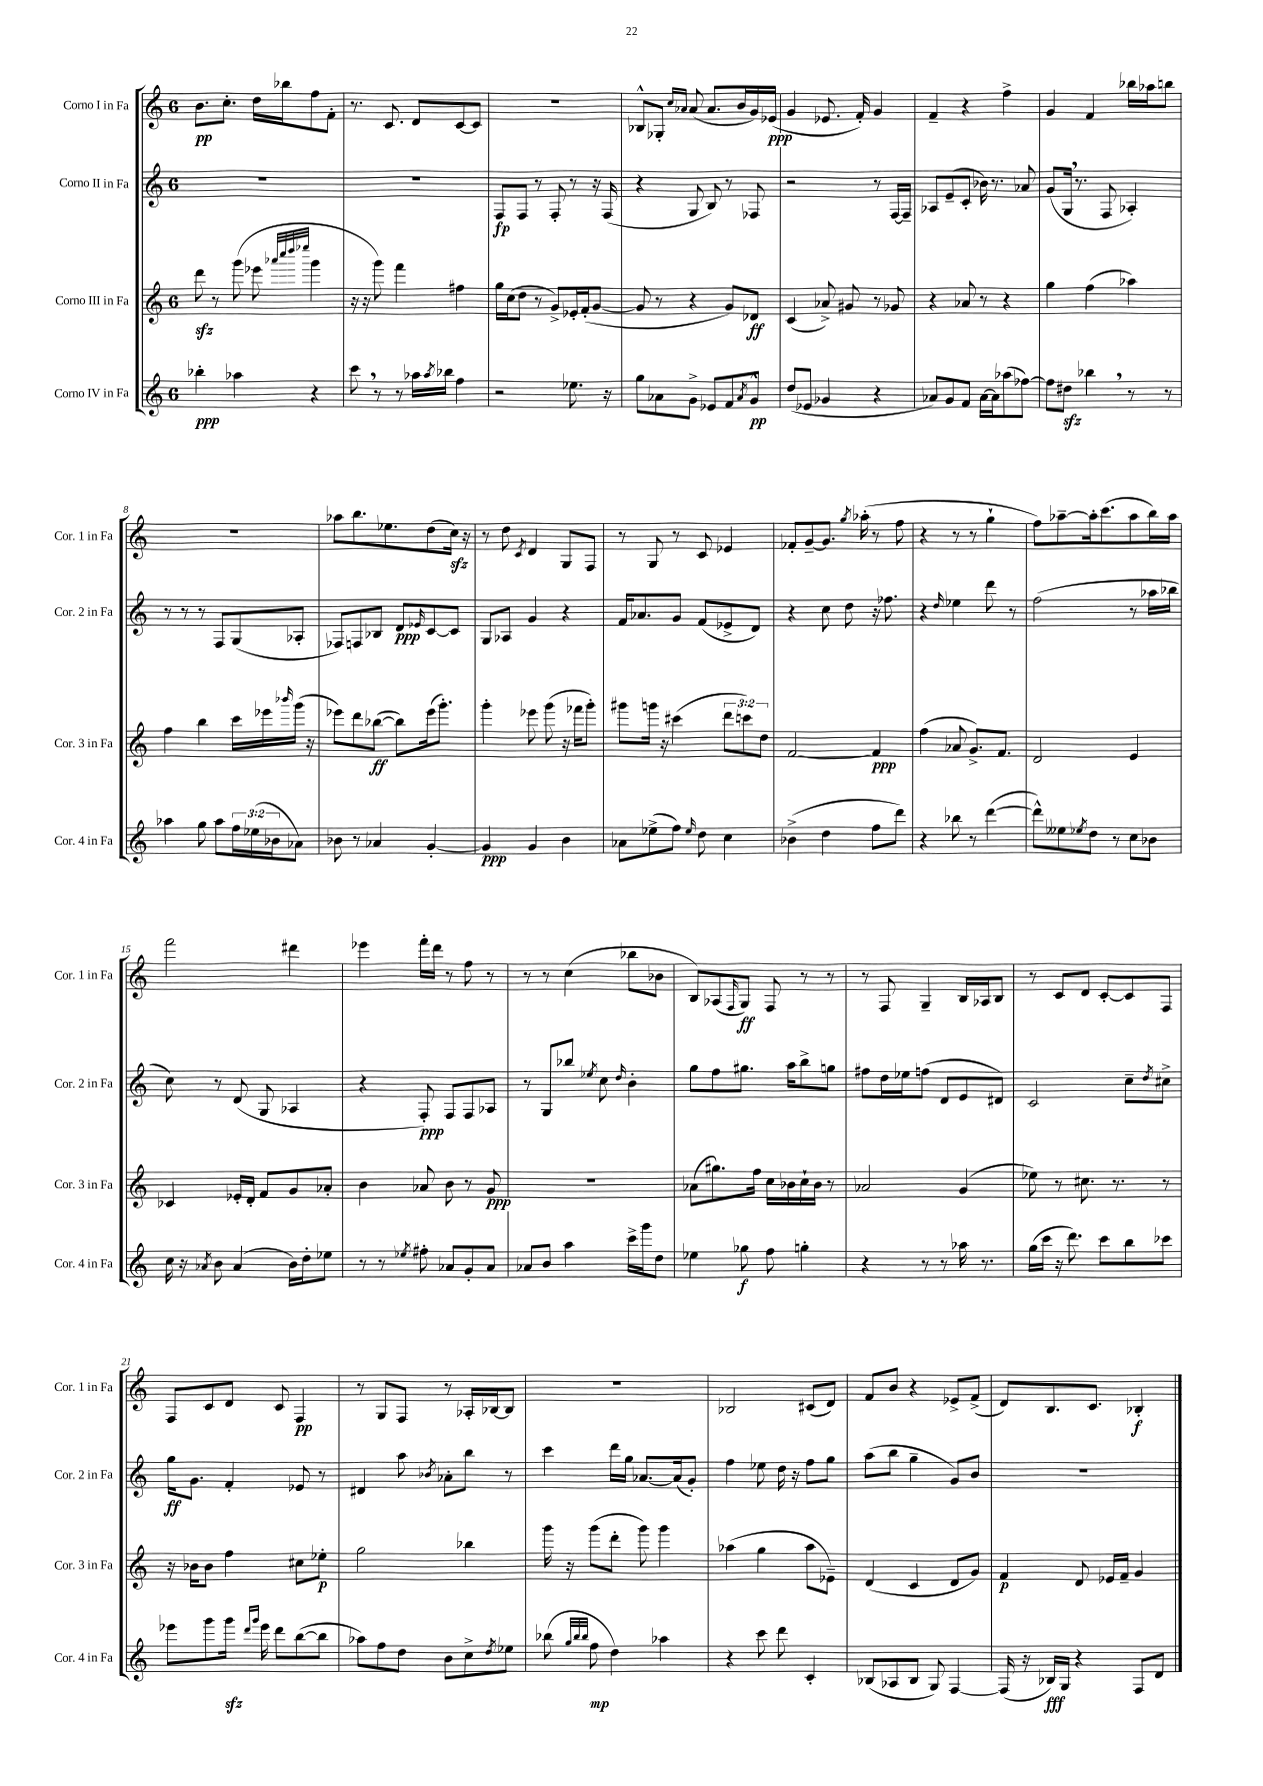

**kern	**kern	**kern	**kern
*staff4	*staff3	*staff2	*staff1
*clefG2	*clefG2	*clefG2	*clefG2
*k[]	*k[]	*k[]	*k[]
*M6/8	*M6/8	*M6/8	*M6/8
4bb-'	8ddd	2.r	8.b
.	8r	.	.
.	.	.	8.cc'
4aa-	(8ggg	.	.
.	8eee-	.	16dd
.	.	.	16bb-
.	32qqaaa-	.	.
.	32qqcccc	.	.
.	32qqdddd	.	.
.	32qqeeee-	.	.
4r	4ggg	.	8ff
.	.	.	8f'
=	=	=	=
8ccc	16r	2.r	8.r
.	16r	.	.
8r	8ggg)	.	.
.	.	.	8.c
8r	4fff	.	.
16aa-	.	.	8d
8qaa-	.	.	.
16bb-	.	.	.
4ff	4ff#	.	[8c
.	.	.	8c]
=	=	=	=
2r	16gg	8F	2.r
.	(16cc	.	.
.	8dd	8F	.
.	8r	8r	.
.	8g^)	8F'	.
8.ee-	16e-'	8r	.
.	(16f'	.	.
.	[8g	16r	.
16r	.	(16F	.
=	=	=	=
8gg	8g]	4r	8B-^^
8a-	8r	.	8G-'
.	.	.	16qqcc
.	.	.	16qqa-
8g^	4r	8G	(8a-
8e-	.	8B)	8.a-
8f	8g)	8r	.
.	.	.	16b
8qa-	.	.	.
8g^^	8d-	8F-	16g)
.	.	.	(16e-
=	=	=	=
(8dd	(4c	2r	4g
8e-	.	.	.
4g-	8a-^)	.	8.e-
.	8g#	.	.
.	.	.	16f')
4r	8r	8r	4g
.	8g-	[16F	.
.	.	16F~]	.
=	=	=	=
8a-)	4r	8A-	4f~
8g	.	(8e~	.
8f	8a-	8c'	4r
[16a-	8r	16b-)	.
16a-]	.	8.r	.
(8aa-	4r	.	4ff^
[8ff-)	.	8a-	.
=	=	=	=
8ff-]	4gg	(8g	4g
8dd#	.	16G	.
.	.	8.r	.
4bb-	(4ff	.	4f
.	.	8F	.
8r	4aa-)	4A-')	16bb-
.	.	.	16aa-
8r	.	.	8bb
=	=	=	=
4aa-	4ff	8r	2.r
.	.	8r	.
8gg	4bb	8r	.
8aa-	.	8F	.
24ff	16ccc	(8G	.
(24ee-	.	.	.
.	16eee-	.	.
24b-	.	.	.
.	16qqbbb-	.	.
8a-)	(16ggg	8A-'	.
.	16r	.	.
=	=	=	=
8b-	8eee-)	8F-)	8aa-
8r	8ddd	8F	8.bb
4a-	([8bb-	8B-	.
.	.	.	8.ee-
.	8bb-])	8d	.
.	.	16qqe-	.
[4g'	(16eee-	[8c	(8dd
.	8.ggg')	.	.
.	.	8c]	16cc)
.	.	.	16r
=	=	=	=
4g]	4ggg'	8G	8r
.	.	8A-	8dd
.	.	.	8qc
4g	8eee-	4g	4d
.	(8ggg	.	.
4b	16r	4r	8G
.	16fff-	.	.
.	8ggg')	.	8F
=	=	=	=
8a-	8ggg#	16f	8r
.	.	8.a-	.
(8ee-^	16ggg	.	8G
.	16r	.	.
8ff)	(4ccc#	8g	8r
16qqee-	.	.	.
8dd	.	(8f	8c
4cc	12ddd	8e-^	4e-
.	12ccc)	.	.
.	.	8d)	.
.	12dd	.	.
=	=	=	=
(4b-^	[2f	4r	8f-'
.	.	.	[8g~
4dd	.	8cc	8.g]
.	.	8dd	.
.	.	.	8qgg
.	.	.	(16aa-'
8ff	4f]	16r	8r
.	.	8.ff-	.
8ddd)	.	.	8ff
=	=	=	=
4r	(4ff	4r	4r
.	.	16qqdd	.
8bb-	8a-	4ee-	8r
8r	8.g^)	.	8r
([4ddd	.	8ddd	4gg`
.	8.f	.	.
.	.	8r	.
=	=	=	=
8ddd^^])	2d	(2ff	8ff)
8ee--	.	.	[8aa-~
8qee-	.	.	.
8dd	.	.	16aa-']
.	.	.	(8.ccc
8r	.	.	.
8cc	4e	8r	8aa-
8b-	.	16aa-	16bb)
.	.	16bb-	16aa-
=	=	=	=
16cc	4c-	8cc)	2fff
16r	.	.	.
8qa-	.	.	.
8b	.	8r	.
(4a-	16e-'	(8d	.
.	16d'	.	.
.	8f	8G	.
16b)	8g	4A-	4ddd#
16dd'	.	.	.
8ee-	8a-'	.	.
=	=	=	=
8r	4b	4r	4eee-
8r	.	.	.
8qee-	.	.	.
8ff#'	8a-	8F')	16fff'
.	.	.	16ddd
8a-	8b	8F	8r
8g'	8r	8F	8ff
8a-	8g	8A-	8r
=	=	=	=
8a-	2.r	8r	8r
8b	.	8G	8r
4aa	.	8bb-	(4cc
.	.	8qee-	.
.	.	8cc	.
.	.	16qqdd	.
16ccc^	.	4b'	8bb-
16ggg	.	.	.
8dd	.	.	8b-
=	=	=	=
4ee-	(8a-	8gg	8B)
.	8.gg#)	8ff	(8A-
.	.	.	16qqF
8gg-	.	8.gg#	8G)
.	16ff	.	.
8ff	16cc	.	8F
.	16b-	16aa	.
4gg'	16cc`	8bb^	8r
.	16b-	.	.
.	8r	8gg	8r
=	=	=	=
4r	2a-	8ff#	8r
.	.	16dd	8F
.	.	16ee-	.
8r	.	(8ff	4G~
8r	.	8d	.
16aa-	(4g	8e	16B
8.r	.	.	16A-
.	.	8d#)	8B
=	=	=	=
(16gg	8ee-)	2c	8r
16ccc	.	.	.
16r	8r	.	8c
8.ddd)	.	.	.
.	8.cc#	.	8d
8ccc	.	.	[8c'
.	8.r	.	.
8bb	.	8cc~	8c]
.	.	8qdd	.
8ccc-	8r	8cc#^	8F
=	=	=	=
8eee-	16r	16gg	8F
.	16b-	8.g	.
8ggg	8b-	.	8c
16ggg	4ff	4f'	8d
16qqddd	.	.	.
16qqggg	.	.	.
16eee-	.	.	.
8ddd	.	.	8c
([8bb	8cc#	8e-	4F
8bb]	8ee-'	8r	.
=	=	=	=
8aa-)	2gg	4d#	8r
8ff	.	.	8G
8dd	.	8aa	8F
.	.	8qb-	.
8b	.	8a-'	8r
8cc^	4bb-	8bb	16A-'
.	.	.	[16B-
8qdd	.	.	.
8ee-	.	8r	8B-]
=	=	=	=
(8bb-	16ggg	4ccc	2.r
.	16r	.	.
32qqgg	.	.	.
32qqbb-	.	.	.
32qqbb-	.	.	.
8ff	(8ggg	.	.
4dd)	8ddd'	16ddd	.
.	.	16gg	.
.	8ggg)	[8.a-	.
4aa-	4ggg	.	.
.	.	(16a-]	.
.	.	8g')	.
=	=	=	=
4r	(4aa-	4ff	2B-
8ccc	4gg	8ee-	.
8ddd	.	16dd	.
.	.	16r	.
4c'	8aa-	8ff	(8c#
.	8e-~)	8gg	8d)
=	=	=	=
(8B-	(4d	(8aa	8f
8A-	.	8bb	8b
8B-	4c	4gg~	4r
8G)	.	.	.
[4F	8d	8g)	8e-^
.	8g)	8b	(8f^
=	=	=	=
(16F]	4f	2.r	8d)
16r	.	.	.
16B-)	.	.	8.B
16G	.	.	.
4r	8d	.	.
.	.	.	8.c
.	16e-	.	.
.	16f~	.	.
8F	4g	.	4B-'
8d	.	.	.
==	==	==	==
*-	*-	*-	*-
